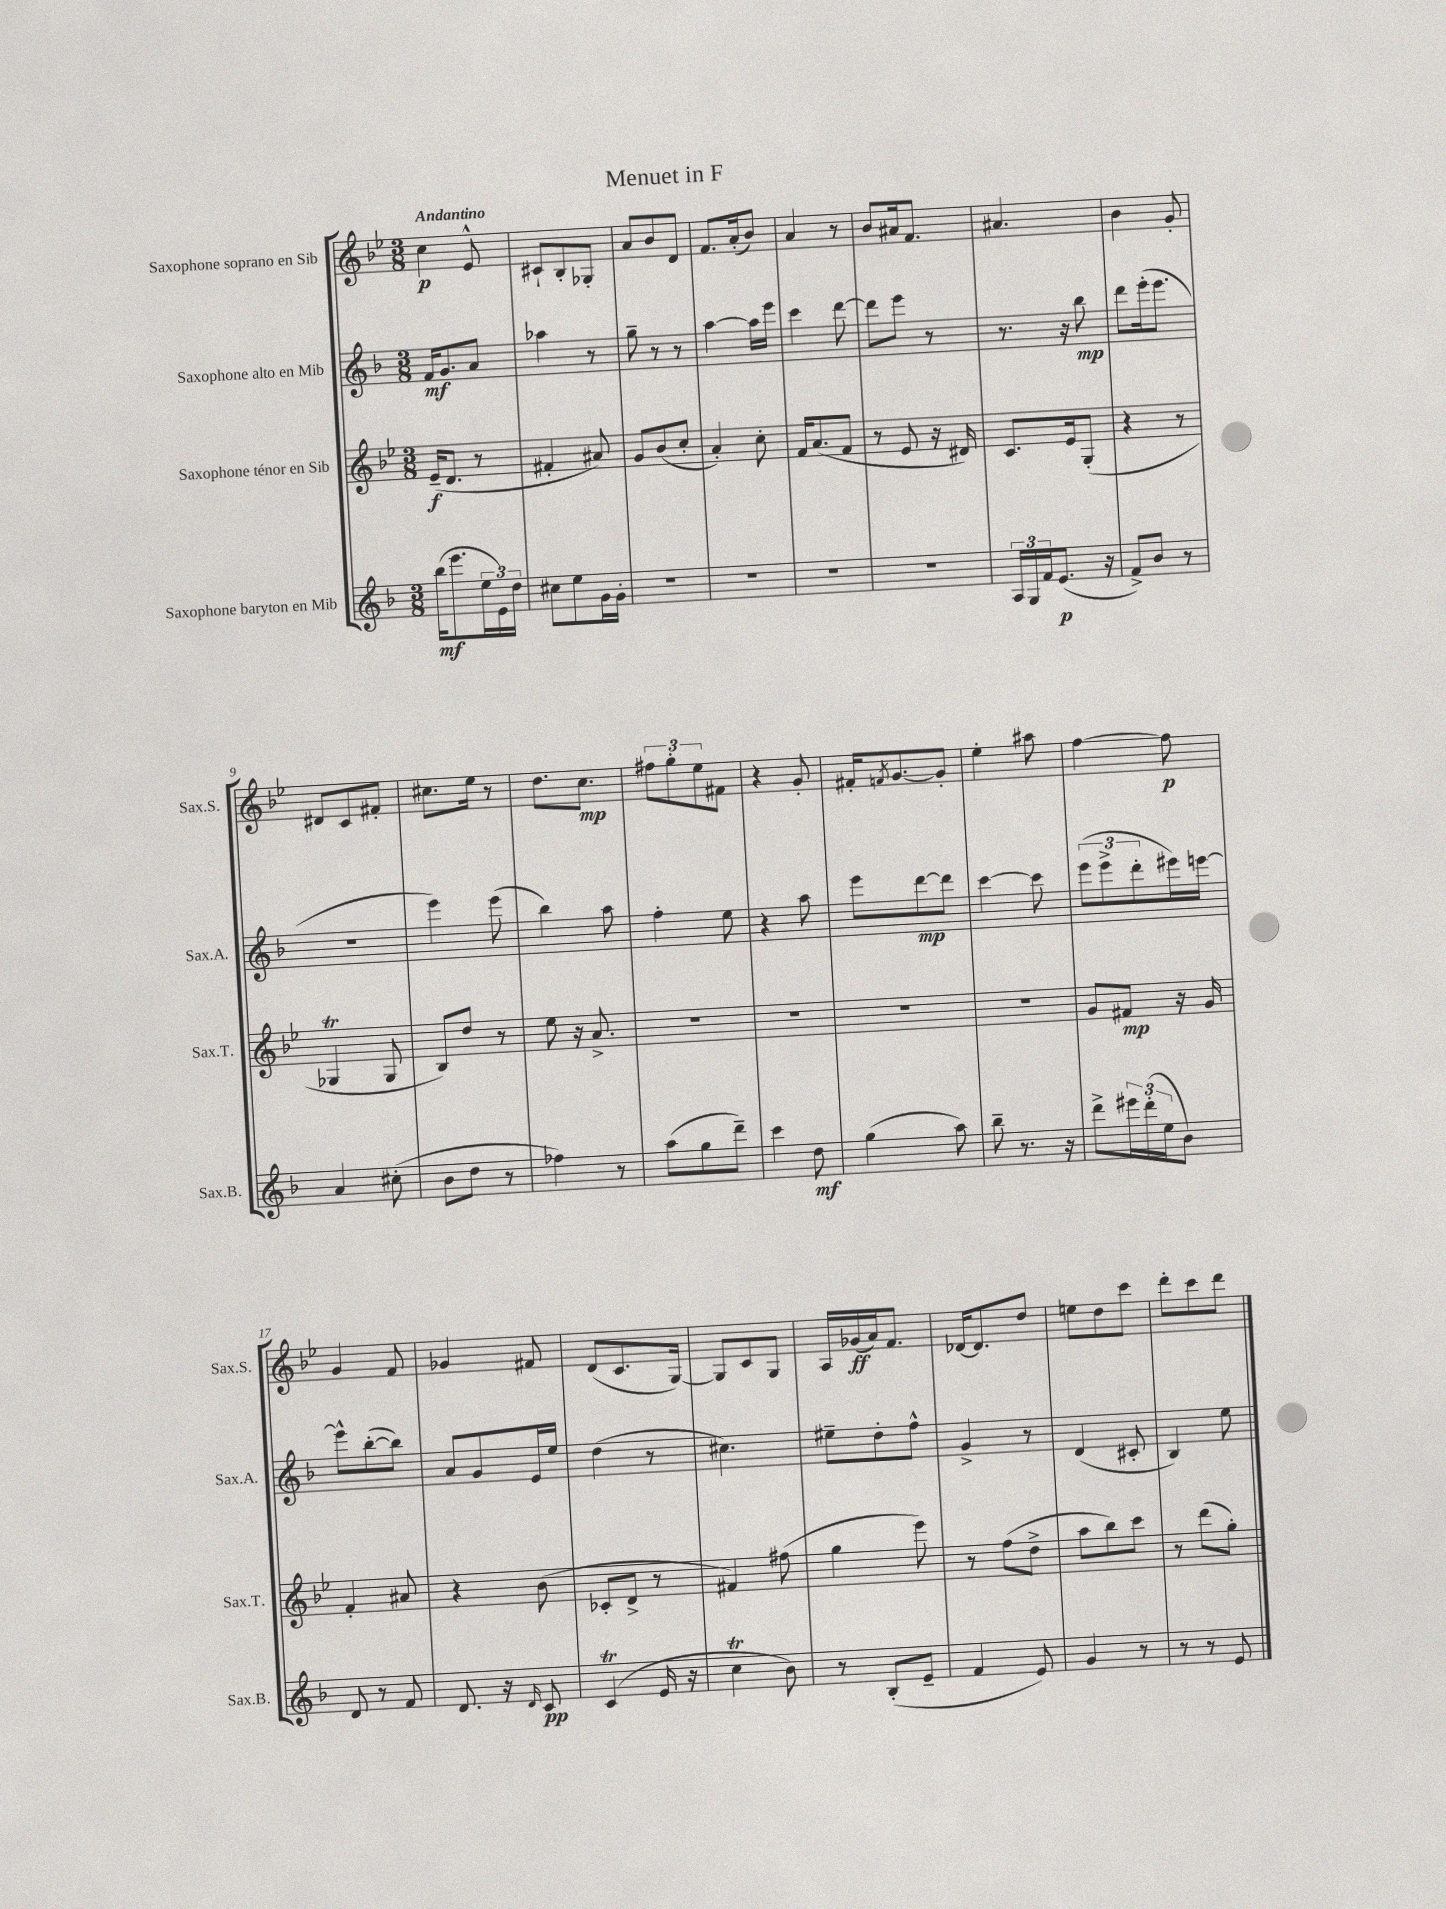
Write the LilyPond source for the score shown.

\header { title = "Menuet in F" }
<<
\new StaffGroup <<
\new Staff = "s0" \with { instrumentName = "Saxophone soprano en Sib" shortInstrumentName = "Sax.S." } {
    \clef treble \key bes \major \numericTimeSignature \time 3/8 \tempo "Andantino"
    c''4\p ees'8-^ |
    cis'8-! bes8-. ges8-. |
    a'8 bes'8 d'8 |
    f'8. a'16-.( bes'8) |
    a'4 r8 |
    bes'8 ais'16 f'8. |
    ais'4. |
    bes'4 g'8-. |
    dis'8 c'8 fis'8-. |
    cis''8. ees''16 r8 |
    d''8. c''8.\mp |
    \tuplet 3/2 { fis''8 g''8-. ees''8 } fis'8 |
    r4 g'8-. |
    fis'16-. \acciaccatura { f'8 } g'8.~ g'8-. |
    ees''4-. ais''8 |
    f''4~ f''8\p |
    g'4 f'8 |
    ges'4 fis'8 |
    d'8( c'8. g16~) |
    g8 c'8 g8 |
    a16 ges'16\ff( a'16) f'8. |
    des'16~ des'8. d''8 |
    e''8 d''8 c'''8 |
    d'''8-. c'''8 d'''8 \bar "|." |
}
\new Staff = "s1" \with { instrumentName = "Saxophone alto en Mib" shortInstrumentName = "Sax.A." } {
    \clef treble \key f \major \numericTimeSignature \time 3/8
    f'16\mf g'8. a'8 |
    aes''4 r8 |
    g''8-- r8 r8 |
    a''4~ a''16 e'''16 |
    c'''4 d'''8~ |
    d'''8 e'''8 r8 |
    r8. r16 bes''8\mp |
    d'''8 e'''16-.( e'''8. |
    R4. |
    e'''4) e'''8( |
    bes''4) a''8 |
    f''4-. e''8 |
    r4 a''8 |
    e'''8 d'''8~\mp d'''8 |
    c'''4~ c'''8 |
    \tuplet 3/2 { e'''8( e'''8-> d'''8-. } eis'''16) e'''16~ |
    e'''8-^ bes''8~-.( bes''8) |
    a'8 g'8 e'16 e''16 |
    d''4( r8 |
    cis''4.) |
    eis''8-- d''8-. f''8-^ |
    g'4-> r8 |
    d'4( cis'8-. |
    bes4) e''8 \bar "|." |
}
\new Staff = "s2" \with { instrumentName = "Saxophone ténor en Sib" shortInstrumentName = "Sax.T." } {
    \clef treble \key bes \major \numericTimeSignature \time 3/8
    ees'16--\f( d'8. r8 |
    fis'4-. ais'8) |
    g'8 bes'8( c''8-. |
    a'4-.) c''8-. |
    f'16 a'8.( f'8 |
    r8 ees'8 r16 dis'16) |
    c'8. ees'16 g8-.( |
    r4 r8 |
    ges4\trill ges8 |
    bes8) d''8 r8 |
    ees''8 r16 a'8.-> |
    R4. |
    R4. |
    R4. |
    R4. |
    g'8 fis'8\mp r16 g'16 |
    f'4-. ais'8 |
    r4 bes'8( |
    ces'8-. d'8-> r8 |
    fis'4) fis''8( |
    g''4 ees'''8) |
    r8 f''8( d''8-> |
    a''8 bes''8) c'''8 |
    r8 d'''8( g''8-.) \bar "|." |
}
\new Staff = "s3" \with { instrumentName = "Saxophone baryton en Mib" shortInstrumentName = "Sax.B." } {
    \clef treble \key f \major \numericTimeSignature \time 3/8
    bes''16\mf( e'''8. \tuplet 3/2 { e''16 e'16) d''16 } |
    cis''8 e''8 g'16 g'16-. |
    R4. |
    R4. |
    R4. |
    R4. |
    \tuplet 3/2 { a16 g16 f'16 } e'8.\p( r16 |
    f'8->) bes'8 r8 |
    a'4 cis''8-.( |
    bes'8 d''8 r8 |
    fes''4) r8 |
    a''8( g''8 d'''8--) |
    c'''4 d''8\mf |
    g''4( a''8) |
    bes''8-- r8. r16 |
    d'''8-> \tuplet 3/2 { eis'''16 d'''16-.( e''16 } bes'8) |
    d'8 r8 f'8 |
    d'8. r16 \grace { d'16 } c'8\pp |
    c'4\trill( e'16 r16 |
    c''4\trill bes'8) |
    r8 bes8-.( e'8-- |
    f'4 e'8) |
    g'4 r8 |
    r8 r8 e'8 \bar "|." |
}
>>
>>
